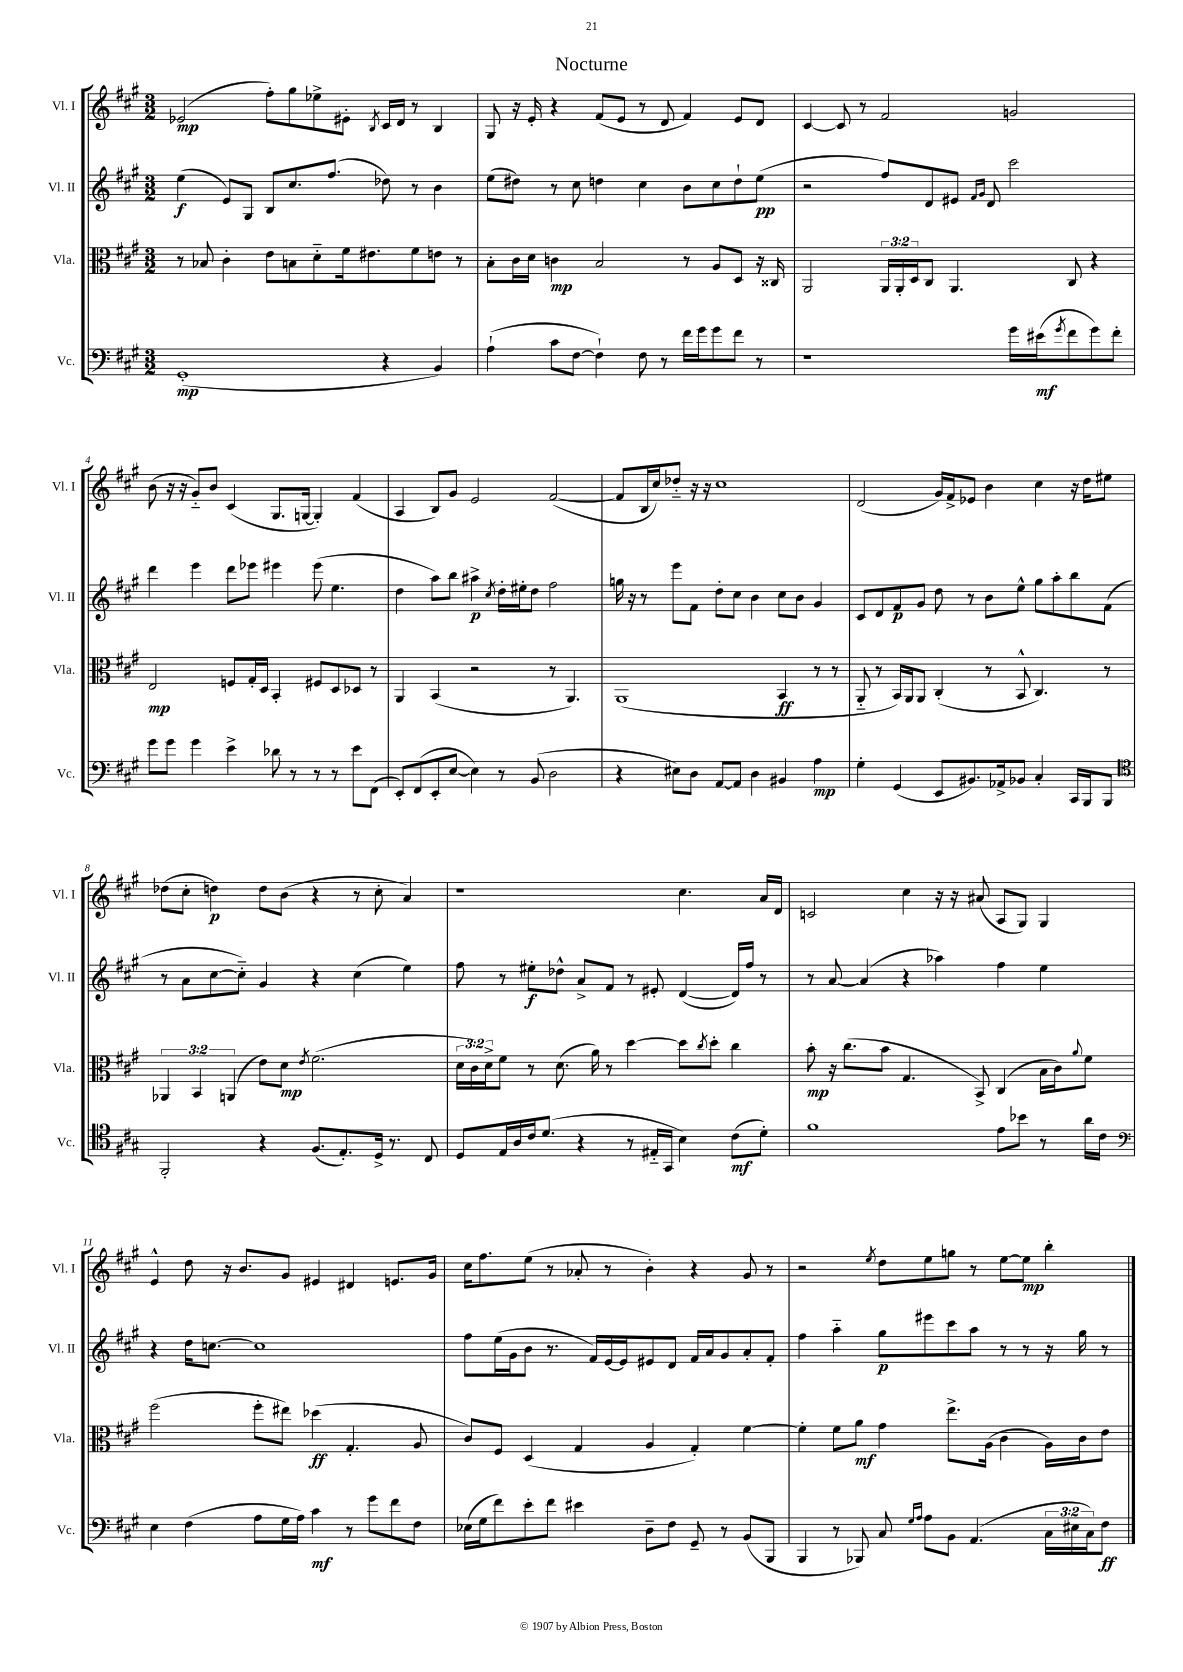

**kern	**dynam	**kern	**dynam	**kern	**dynam	**kern	**dynam
*part4	*part4	*part3	*part3	*part2	*part2	*part1	*part1
*staff4	*staff4	*staff3	*staff3	*staff2	*staff2	*staff1	*staff1
*I"Vc.	*	*I"Vla.	*	*I"Vl. II	*	*I"Vl. I	*
*I'Vc.	*	*I'Vla.	*	*I'Vl. II	*	*I'Vl. I	*
*clefF4	*	*clefC3	*	*clefG2	*	*clefG2	*
*k[f#c#g#]	*	*k[f#c#g#]	*	*k[f#c#g#]	*	*k[f#c#g#]	*
*M3/2	*	*M3/2	*	*M3/2	*	*M3/2	*
=1	=1	=1	=1	=1	=1	=1	=1
(1GG#'	mp	8r	.	(4ee\	f	(2e-X/	mp
.	.	8B-X/	.	.	.	.	.
.	.	4c#'\	.	8e/L)	.	.	.
.	.	.	.	8G#/J	.	.	.
.	.	8e\L	.	8B/L	.	8ff#'\L)	.
.	.	8Bn\	.	8.cc#/	.	8gg#\	.
.	.	8d\	.	.	.	8ee-X^\	.
.	.	.	.	(8.ff#/J	.	.	.
.	.	16f#\k	.	.	.	8e#X'\J	.
.	.	8.e#X\	.	.	.	.	.
.	.	.	.	.	.	8qB/	.
4r	.	.	.	8dd-X\)	.	16c#/LL	.
.	.	.	.	.	.	16d/JJ	.
.	.	8f#\	.	8r	.	8r	.
4BB/)	.	8en\J	.	4b\	.	4B/	.
.	.	8r	.	.	.	.	.
=2	=2	=2	=2	=2	=2	=2	=2
(4A`\	.	8B'\L	.	(8ee\L	.	8G#/	.
.	.	16c#\L	.	8dd#X\J)	.	16r	.
.	.	16d\JJ	.	.	.	16e'/	.
8c#\L	.	4cn\	mp	8r	.	4r	.
[8F#\J	.	.	.	8cc#\	.	.	.
4F#`\])	.	2B/	.	4ddn\	.	(8f#/L	.
.	.	.	.	.	.	8e/J	.
8F#\	.	.	.	4cc#\	.	8r	.
8r	.	.	.	.	.	8d/	.
16f#\LL	.	8r	.	8b\L	.	4f#/)	.
16g#\J	.	.	.	.	.	.	.
8g#\	.	8A/L	.	8cc#\	.	.	.
8f#\J	.	8D/J	.	8dd`\	.	8e/L	.
8r	.	16r	.	(8ee\J	pp	8d/J	.
.	.	16C##X/	.	.	.	.	.
=3	=3	=3	=3	=3	=3	=3	=3
1r	.	2AA/	.	2r	.	[4c#/	.
.	.	.	.	.	.	8c#/]	.
.	.	.	.	.	.	8r	.
.	.	24AA/LL	.	8ff#/L)	.	2f#/	.
.	.	24AA'/	.	.	.	.	.
.	.	24D/J	.	.	.	.	.
.	.	8C#/J	.	8d/	.	.	.
.	.	4.AA/	.	8e#X/J	.	.	.
.	.	.	.	16qqf#/LL	.	.	.
.	.	.	.	16qqg#/JJ	.	.	.
.	.	.	.	8d/	.	.	.
16g#\LL	.	.	.	2ccc#\	.	2gn/	.
(16e#X\J	mf	.	.	.	.	.	.
8qg#/	.	.	.	.	.	.	.
8f#\	.	8C#/	.	.	.	.	.
8g#\)	.	4r	.	.	.	.	.
8f#'\J	.	.	.	.	.	.	.
!!LO:LB:g=z
=4	=4	=4	=4	=4	=4	=4	=4
8g#\L	.	2E/	mp	4ddd\	.	(8b\	.
8g#\J	.	.	.	.	.	16r	.
.	.	.	.	.	.	16r	.
4g#\	.	.	.	4eee\	.	8g#/L)	.
.	.	.	.	.	.	8b/J	.
4e^\	.	8Fn/L	.	8ddd\L	.	(4c#/	.
.	.	16G#'/L	.	8eee-X\J	.	.	.
.	.	16D/JJ	.	.	.	.	.
8d-X\	.	4BB'/	.	4eee#X\	.	8.G#/L	.
8r	.	.	.	.	.	.	.
.	.	.	.	.	.	[16Gn/Jk	.
8r	.	8F#X/L	.	(8eee#\	.	4G'/])	.
8r	.	8D/	.	4.ee\	.	.	.
8e\L	.	8D-X/J	.	.	.	(4f#/	.
(8FF#\J	.	8r	.	.	.	.	.
=5	=5	=5	=5	=5	=5	=5	=5
8EE'/L)	.	4AA/	.	4dd\	.	4A/	.
(8FF#/	.	.	.	.	.	.	.
8EE'/	.	(4BB/	.	8aa\L)	.	8B/L)	.
[8E/J	.	.	.	8bb\J	.	8g#/J	.
4E\])	.	2r	.	4aa#X^\	p	2e/	.
.	.	.	.	8qcc#/	.	.	.
8r	.	.	.	16dd'\LL	.	.	.
.	.	.	.	16ee#X'\J	.	.	.
(8BB/	.	.	.	8dd\J	.	.	.
2D\	.	8r	.	2ff#\	.	([2f#/	.
.	.	4.AA/)	.	.	.	.	.
=6	=6	=6	=6	=6	=6	=6	=6
4r	.	(1AA	.	16ggn\	.	8f#/L]	.
.	.	.	.	16r	.	.	.
.	.	.	.	8r	.	16B/L	.
.	.	.	.	.	.	16cc#/J)	.
8E#X\L)	.	.	.	8eee\L	.	8dd-X/J	.
8D\J	.	.	.	8f#\J	.	16r	.
.	.	.	.	.	.	16r	.
[8AA/L	.	.	.	8dd'\L	.	1cc#	.
8AA/J]	.	.	.	8cc#\J	.	.	.
4D\	.	.	.	4b\	.	.	.
4BB#X/	.	4BB/	ff	8cc#\L	.	.	.
.	.	.	.	8b\J	.	.	.
4A\	mp	8r	.	4g#/	.	.	.
.	.	8r	.	.	.	.	.
=7	=7	=7	=7	=7	=7	=7	=7
4G#'\	.	8AA/	.	8c#/L	.	(2d/	.
.	.	8r	.	8d/	.	.	.
(4GG#/	.	16BB/LL)	.	8f#/	p	.	.
.	.	16AA/J	.	.	.	.	.
.	.	8AA/J	.	8g#/J	.	.	.
8EE/L	.	(4C#'/	.	8dd\	.	16g#/LL)	.
.	.	.	.	.	.	16f#^/J	.
8.BB#X/)	.	.	.	8r	.	8e-X/J	.
.	.	8r	.	8b\L	.	4b\	.
16AA-X^/k	.	.	.	.	.	.	.
8BB-X/J	.	8BB^^/	.	8ee^^\J	.	.	.
4C#'/	.	4.C#/)	.	8gg#\L	.	4cc#\	.
.	.	.	.	8aa'\	.	.	.
16CC#/LL	.	.	.	8bb\	.	16r	.
16BBB/J	.	.	.	.	.	16dd\KL	.
8BBB/J	.	8r	.	(8f#\J	.	8ee#X\J	.
!!LO:LB:g=z
=8	=8	=8	=8	=8	=8	=8	=8
*clefC4	*	*	*	*	*	*	*
2FF#'/	.	6AA-X/	.	8r	.	(8dd-X\L	.
.	.	.	.	8a\L	.	8cc#'\J	.
.	.	6BB/	.	.	.	.	.
.	.	.	.	[8cc#\	.	4ddn\)	p
.	.	(6AAn/	.	.	.	.	.
.	.	.	.	8cc#\J])	.	.	.
4r	.	8e\L)	.	4g#/	.	8dd\L	.
.	.	8d\J	mp	.	.	(8b\J	.
.	.	8qe/	.	.	.	.	.
(8.F#/L	.	(2.f#\	.	4r	.	4r	.
8.E'/)	.	.	.	.	.	.	.
.	.	.	.	(4cc#\	.	8r	.
16D^/Jk	.	.	.	.	.	8cc#'\	.
8.r	.	.	.	.	.	.	.
.	.	.	.	4ee\)	.	4a/)	.
8C#/	.	.	.	.	.	.	.
=9	=9	=9	=9	=9	=9	=9	=9
8D/L	.	24d\LL	.	8ff#\	.	1r	.
.	.	24c#\)	.	.	.	.	.
.	.	24d^\J	.	.	.	.	.
16E/L	.	8f#\J	.	8r	.	.	.
16A/	.	.	.	.	.	.	.
16c#/J	.	8r	.	8ee#X'\L	f	.	.
(8.d/J	.	.	.	.	.	.	.
.	.	(8.d\	.	8dd-X^^\J	.	.	.
4r	.	.	.	8a^/L	.	.	.
.	.	16a\)	.	.	.	.	.
.	.	8r	.	8f#/J	.	.	.
8r	.	[4dd\	.	8r	.	.	.
16E#X/LL	.	.	.	8e#X'/	.	.	.
16GG#/JJ	.	.	.	.	.	.	.
4B\)	.	8dd\L]	.	([4d/	.	4.cc#\	.
.	.	8qcc#/	.	.	.	.	.
.	.	8dd'\J	.	.	.	.	.
(8c#\L	mf	4cc#\	.	16d/LL])	.	.	.
.	.	.	.	16ff#/JJ	.	.	.
8d'\J)	.	.	.	8r	.	16a/LL	.
.	.	.	.	.	.	16d/JJ	.
=10	=10	=10	=10	=10	=10	=10	=10
1f#	.	8b'\	mp	8r	.	2cn/	.
.	.	16r	.	[8a/	.	.	.
.	.	(8.cc#\L	.	.	.	.	.
.	.	.	.	(4a/]	.	.	.
.	.	8b\J	.	.	.	.	.
.	.	4.G#/	.	4r	.	4cc#\	.
.	.	.	.	4aa-X\)	.	16r	.
.	.	.	.	.	.	16r	.
.	.	8BB^/)	.	.	.	(8a#X/	.
8e\L	.	(4C#/	.	4ff#\	.	8A/L	.
8b-X\J	.	.	.	.	.	8G#/J)	.
8r	.	16B\LL	.	4ee\	.	4G#/	.
.	.	16c#\J)	.	.	.	.	.
.	.	8qqa/	.	.	.	.	.
16a\LL	.	8f#\J	.	.	.	.	.
16c#\JJ	.	.	.	.	.	.	.
!!LO:LB:g=z
=11	=11	=11	=11	=11	=11	=11	=11
*clefF4	*	*	*	*	*	*	*
4E\	.	(2ff#\	.	4r	.	4e^^/	.
(4F#\	.	.	.	16dd\KL	.	8dd\	.
.	.	.	.	[8.ccn\J	.	.	.
.	.	.	.	.	.	16r	.
.	.	.	.	.	.	8.b/L	.
8A\L	.	8ff#'\L	.	1cc]	.	.	.
16G#\L	.	8ee#X\J)	.	.	.	8g#/J	.
16A\JJ)	.	.	.	.	.	.	.
4c#\	mf	(4dd-X\	ff	.	.	4e#X/	.
8r	.	4.G#'/	.	.	.	4d#X/	.
8g#\L	.	.	.	.	.	.	.
8f#\	.	.	.	.	.	8.en/L	.
8F#\J	.	8A/	.	.	.	.	.
.	.	.	.	.	.	16g#/Jk	.
=12	=12	=12	=12	=12	=12	=12	=12
(16E-X\LL	.	8c#/L)	.	8ff#\L	.	16cc#\KL	.
16G#\J	.	.	.	.	.	8.ff#\	.
8f#\)	.	8F#/J	.	(16ee\L	.	.	.
.	.	.	.	16g#\J	.	.	.
8e'\	.	(4D/	.	8b\J	.	(8ee\J	.
8f#\J	.	.	.	8.r	.	8r	.
4e#X\	.	4G#/	.	.	.	8a-X'/	.
.	.	.	.	16f#/LL)	.	.	.
.	.	.	.	[16e/	.	8r	.
.	.	.	.	16e/J]	.	.	.
8D~\L	.	4A/	.	8e#X/	.	4b'\)	.
8F#\J	.	.	.	8d/J	.	.	.
8GG#~/	.	4G#'/)	.	16f#/LL	.	4r	.
.	.	.	.	16a/J	.	.	.
8r	.	.	.	8g#/	.	.	.
(8BB/L	.	[4f#\	.	8a'/	.	8g#/	.
8BBB/J	.	.	.	8f#'/J	.	8r	.
=13	=13	=13	=13	=13	=13	=13	=13
4BBB/	.	4f#'\]	.	4ff#\	.	2r	.
8r	.	8f#\L	.	4aa\	.	.	.
8BBB-X/)	.	8a\J	mf	.	.	.	.
.	.	.	.	.	.	8qee/	.
8C#/	.	4g#\	.	8gg#\L	p	8dd\L	.
16qqG#/LL	.	.	.	.	.	.	.
16qqA/JJ	.	.	.	.	.	.	.
8A\L	.	.	.	8eee#X\	.	8ee\	.
8BB\J	.	8.ee^\L	.	8ccc#\	.	8ggn\J	.
(4.AA/	.	.	.	8aa\J	.	8r	.
.	.	(16A\Jk	.	.	.	.	.
.	.	4c#\	.	8r	.	[8ee\L	.
.	.	.	.	8r	.	8ee\J]	mp
24C#\LL	.	16A\LL)	.	16r	.	4bb'\	.
24E#X\	.	.	.	.	.	.	.
.	.	16c#\J	.	16gg#\	.	.	.
24C#\J)	.	.	.	.	.	.	.
8F#\J	ff	8e\J	.	8r	.	.	.
==	==	==	==	==	==	==	==
*-	*-	*-	*-	*-	*-	*-	*-
